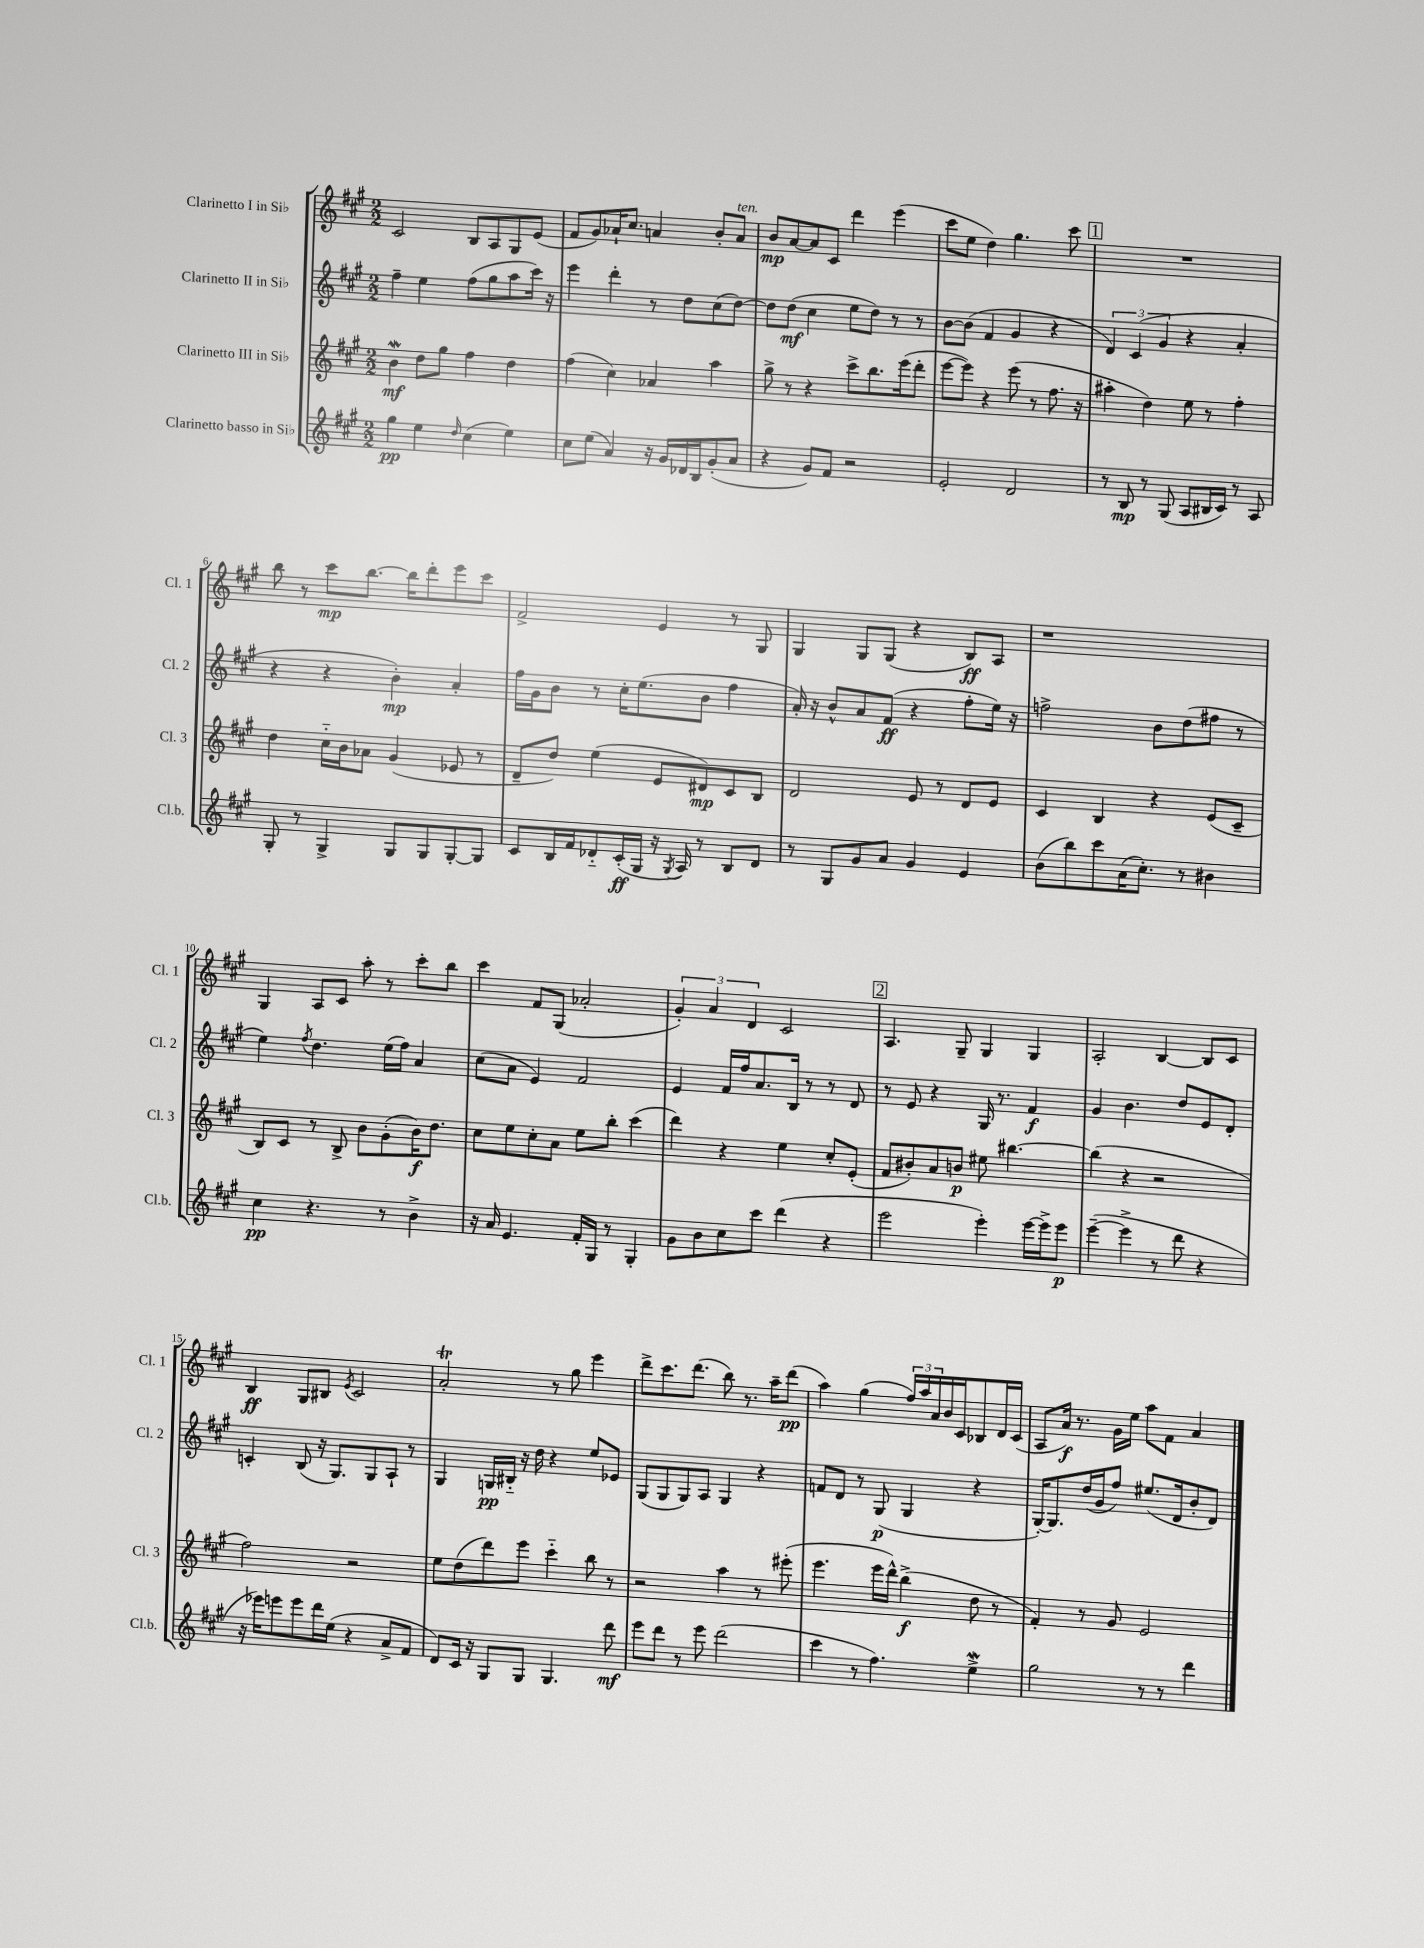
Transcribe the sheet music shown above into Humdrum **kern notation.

**kern	**dynam	**kern	**dynam	**kern	**dynam	**kern	**dynam
*part4	*part4	*part3	*part3	*part2	*part2	*part1	*part1
*staff4	*staff4	*staff3	*staff3	*staff2	*staff2	*staff1	*staff1
*I"Clarinetto basso in Si♭	*	*I"Clarinetto III in Si♭	*	*I"Clarinetto II in Si♭	*	*I"Clarinetto I in Si♭	*
*I'Cl.b.	*	*I'Cl. 3	*	*I'Cl. 2	*	*I'Cl. 1	*
*clefG2	*	*clefG2	*	*clefG2	*	*clefG2	*
*k[f#c#g#]	*	*k[f#c#g#]	*	*k[f#c#g#]	*	*k[f#c#g#]	*
*M2/2	*	*M2/2	*	*M2/2	*	*M2/2	*
=1	=1	=1	=1	=1	=1	=1	=1
4gg#\	pp	4bW\	mf	4ff#~\	.	2c#/	.
4ee\	.	8dd\L	.	4ee\	.	.	.
.	.	8gg#\J	.	.	.	.	.
16qqdd/	.	.	.	.	.	.	.
(4cc#\	.	4ff#\	.	(8ff#\L	.	8B/L	.
.	.	.	.	8gg#\	.	8A/	.
4ee\)	.	4dd\	.	8aa\	.	8G#/	.
.	.	.	.	16ccc#\Jk)	.	(8e/J	.
.	.	.	.	16r	.	.	.
=2	=2	=2	=2	=2	=2	=2	=2
8cc#\L	.	(4ff#\	.	4eee\	.	8f#/L	.
(8ee\J	.	.	.	.	.	8g#/)	.
4a/)	.	4cc#\)	.	4ddd'\	.	16a-X`/K	.
.	.	.	.	.	.	8.cc#/J	.
16r	.	4a-X/	.	8r	.	4an/	.
16g#/LL	.	.	.	.	.	.	.
16d-X/	.	.	.	8dd\L	.	.	.
16B/J	.	.	.	.	.	.	.
(8g#'/	.	4aa\	.	(8cc#\	.	8b'/L	.
!	!	!	!	!	!	!LO:TX:a:i:t=ten.	!
8a/J	.	.	.	[8dd\J)	.	8a/J	.
=3	=3	=3	=3	=3	=3	=3	=3
4r	.	8gg#^\	.	8dd\L]	.	8b/L	mp
.	.	8r	.	(8dd\J	mf	[8a/	.
8g#/L)	.	4r	.	4cc#\	.	8a/]	.
8f#/J	.	.	.	.	.	8c#/J	.
2r	.	8ccc#^\L	.	8ee\L	.	4ddd\	.
.	.	8.bb\	.	8dd\J)	.	.	.
.	.	.	.	8r	.	(4eee\	.
.	.	(16eee\k	.	.	.	.	.
.	.	8ddd'\J	.	8r	.	.	.
=4	=4	=4	=4	=4	=4	=4	=4
2e'/	.	[8eee\L	.	[8b\L	.	8ccc#\L	.
.	.	8eee\J])	.	(8b\J]	.	8ee\J	.
.	.	4r	.	4f#/	.	4dd\)	.
2d/	.	(8eee\	.	4g#/	.	4.gg#\	.
.	.	8r	.	.	.	.	.
.	.	8.ff#\	.	4r	.	.	.
.	.	.	.	.	.	8ccc#\	.
.	.	16r	.	.	.	.	.
!!LO:REH:place=s1:t=1
=5	=5	=5	=5	=5	=5	=5	=5
8r	.	4aa#X'\	.	6d/)	.	1r	.
8B/	mp	.	.	.	.	.	.
.	.	.	.	(6c#/	.	.	.
8r	.	4dd\)	.	.	.	.	.
.	.	.	.	6g#/	.	.	.
(8G#/	.	.	.	.	.	.	.
8A/L	.	8ee\	.	4r	.	.	.
16B#X/L	.	8r	.	.	.	.	.
16c#/JJ)	.	.	.	.	.	.	.
8r	.	4ff#'\	.	4a'/	.	.	.
8A/	.	.	.	.	.	.	.
!!LO:LB:g=z
=6	=6	=6	=6	=6	=6	=6	=6
8G#'/	.	4dd\	.	4r	.	8bb\	.
8r	.	.	.	.	.	8r	.
4G#^/	.	16cc#\LL	.	4r	.	8ccc#\L	mp
.	.	16b\J	.	.	.	.	.
.	.	8a-X\J	.	.	.	[8.bb\J	.
8G#/L	.	(4g#/	.	4b'\)	mp	.	.
.	.	.	.	.	.	16bb\KL]	.
8G#/	.	.	.	.	.	8ddd'\	.
[8G#'/	.	8e-X/	.	4a'/	.	8eee\	.
8G#/J]	.	8r	.	.	.	8ccc#\J	.
=7	=7	=7	=7	=7	=7	=7	=7
8c#/L	.	8d~/L	.	16ff#\LL	.	2f#^/	.
.	.	.	.	16g#\J	.	.	.
16B/L	.	8dd/J)	.	8b\J	.	.	.
16f#/J	.	.	.	.	.	.	.
8d-X/	.	(4ee\	.	8r	.	.	.
(16c#'/L	ff	.	.	16cc#'\KL	.	.	.
16G#/JJ	.	.	.	(8.ee\	.	.	.
16r	.	8e/L	.	.	.	4e/	.
8qG#/	.	.	.	.	.	.	.
16A/)	.	.	.	.	.	.	.
8r	.	8d#X/)	mp	8b\J	.	.	.
8B/L	.	8c#/	.	4ff#\	.	8r	.
8d-/J	.	8B/J	.	.	.	8G#/	.
=8	=8	=8	=8	=8	=8	=8	=8
8r	.	2d/	.	16a'/)	.	4G#/	.
.	.	.	.	16r	.	.	.
8G#/L	.	.	.	8b^^/L	.	.	.
8g#/	.	.	.	8a/	.	8G#/L	.
8a/J	.	.	.	(8f#/J	ff	(8G#/J	.
4g#/	.	8e/	.	4r	.	4r	.
.	.	8r	.	.	.	.	.
4e/	.	8d/L	.	8ff#'\L	.	8B/L)	ff
.	.	8e/J	.	16ee\Jk)	.	8A/J	.
.	.	.	.	16r	.	.	.
=9	=9	=9	=9	=9	=9	=9	=9
(8b\L	.	4c#/	.	2ffn^\	.	1r	.
8bb\)	.	.	.	.	.	.	.
8ccc#\	.	4B/	.	.	.	.	.
(16a\K	.	.	.	.	.	.	.
8.cc#'\J)	.	.	.	.	.	.	.
.	.	4r	.	8b\L	.	.	.
8r	.	.	.	(8dd\	.	.	.
4b#X\	.	(8e/L	.	8ff#X\J	.	.	.
.	.	8c#~/J	.	8r	.	.	.
!!LO:LB:g=z
=10	=10	=10	=10	=10	=10	=10	=10
4cc#\	pp	8B/L)	.	4ee\)	.	4G#/	.
.	.	8c#/J	.	.	.	.	.
.	.	.	.	8qff#/	.	.	.
4.r	.	8r	.	4.dd\	.	8A/L	.
.	.	8B^/	.	.	.	8c#/J	.
.	.	8b\L	.	.	.	8aa'\	.
8r	.	(8g#'\	.	(16ee\LL	.	8r	.
.	.	.	.	16ff#\JJ)	.	.	.
4b^\	.	16b\K)	f	4a/	.	8ccc#'\L	.
.	.	8.dd\J	.	.	.	.	.
.	.	.	.	.	.	8bb\J	.
=11	=11	=11	=11	=11	=11	=11	=11
16r	.	8cc#\L	.	(8cc#\L	.	4ccc#\	.
16a/	.	.	.	.	.	.	.
4.e/	.	8ee\	.	8a\J	.	.	.
.	.	8cc#'\	.	4e/)	.	8f#/L	.
.	.	8a\J	.	.	.	(8G#/J	.
16f#'/LL	.	8ee\L	.	2f#/	.	2a-X'/	.
16G#/JJ	.	.	.	.	.	.	.
8r	.	8bb'\J	.	.	.	.	.
4G#'/	.	(4ccc#\	.	.	.	.	.
=12	=12	=12	=12	=12	=12	=12	=12
8g#\L	.	4ddd\)	.	4e/	.	6g#'/)	.
8b\	.	.	.	.	.	.	.
.	.	.	.	.	.	6a/	.
8cc#\	.	4r	.	16f#/LL	.	.	.
.	.	.	.	16ff#/J	.	.	.
.	.	.	.	.	.	6d/	.
8ccc#\J	.	.	.	8.a/	.	.	.
(4ddd\	.	4ee\	.	.	.	2c#/	.
.	.	.	.	16B/Jk	.	.	.
.	.	.	.	8r	.	.	.
4r	.	8cc#'/L	.	8r	.	.	.
.	.	(8e'/J	.	8d/	.	.	.
!!LO:REH:place=s1:t=2
=13	=13	=13	=13	=13	=13	=13	=13
2eee\	.	8f#/L	.	8r	.	4.A/	.
.	.	8b#X'/)	.	8e/	.	.	.
.	.	8a/	.	4r	.	.	.
.	.	8bn/J	p	.	.	8G#~/	.
4eee'\)	.	8ee#X\	.	16G#/	.	4G#/	.
.	.	.	.	8.r	.	.	.
.	.	[4.bb#X\	.	.	.	.	.
[16eee\LL	.	.	.	4f#/	f	4G#/	.
16eee^\J]	.	.	.	.	.	.	.
8eee\J	p	.	.	.	.	.	.
=14	=14	=14	=14	=14	=14	=14	=14
([4eee~\	.	(4bb#\]	.	4g#/	.	2A'/	.
4eee^\]	.	4r	.	4.b\	.	.	.
8r	.	2r	.	.	.	[4B/	.
8ddd\	.	.	.	8dd/L	.	.	.
4r	.	.	.	8e/	.	8B/L]	.
.	.	.	.	8d'/J	.	8c#/J	.
!!LO:LB:g=z
=15	=15	=15	=15	=15	=15	=15	=15
16r	.	2ff#\)	.	4cn'/	.	4B/	ff
16eee-X\KL)	.	.	.	.	.	.	.
8eeen\	.	.	.	.	.	.	.
8eee\	.	.	.	(8B/	.	8G#/L	.
16ddd\L	.	.	.	16r	.	8B#X/J	.
(16ee\JJ	.	.	.	8.G#/L)	.	.	.
.	.	.	.	.	.	8qe/	.
4r	.	2r	.	.	.	2c#/	.
.	.	.	.	8G#/	.	.	.
8a^/L	.	.	.	8A`/J	.	.	.
8f#/J	.	.	.	8r	.	.	.
=16	=16	=16	=16	=16	=16	=16	=16
8d/L)	.	8ee\L	.	4G#/	.	2aT'/	.
16c#/Jk	.	(8dd\	.	.	.	.	.
16r	.	.	.	.	.	.	.
8G#/L	.	8ddd\)	.	16Gn/LL	pp	.	.
.	.	.	.	16B#X/JJ	.	.	.
8G#/J	.	8eee\J	.	16r	.	.	.
.	.	.	.	16dd\	.	.	.
4.G#/	.	4ccc#\	.	4r	.	8r	.
.	.	.	.	.	.	8gg#\	.
.	.	8bb\	.	8ee/L	.	4eee\	.
8ddd\	mf	8r	.	8e-X/J	.	.	.
=17	=17	=17	=17	=17	=17	=17	=17
8eee\L	.	2r	.	(8G#/L	.	8ddd^\L	.
8ddd\J	.	.	.	8G#/	.	8.ccc#\	.
8r	.	.	.	8G#/)	.	.	.
.	.	.	.	.	.	(8.ddd\J	.
8eee\	.	.	.	8A/J	.	.	.
(2ddd\	.	4aa\	.	4G#/	.	8bb\)	.
.	.	.	.	.	.	8.r	.
.	.	8r	.	4r	.	.	.
.	.	.	.	.	.	16aa~\KL	.
.	.	(8eee#X'\	.	.	.	(8ddd\J	pp
=18	=18	=18	=18	=18	=18	=18	=18
4ccc#\	.	4.eee\	.	8fn/L	.	4aa\)	.
.	.	.	.	8d/J	.	.	.
8r	.	.	.	8r	.	(4gg#\	.
4.ff#\)	.	16eee\LL	.	(8G#/	p	.	.
.	.	16ddd^^\JJ)	.	.	.	.	.
.	.	(4bb^\	f	4G#/	.	24ff#/LL)	.
.	.	.	.	.	.	24aa/	.
.	.	.	.	.	.	24a/	.
.	.	.	.	.	.	16b/	.
.	.	.	.	.	.	16c#/J	.
4eeW^\	.	8dd\	.	4r	.	8B-X/	.
.	.	8r	.	.	.	16d/L	.
.	.	.	.	.	.	(16c#/JJ	.
=19	=19	=19	=19	=19	=19	=19	=19
2gg#\	.	4f#'/)	.	[16G#'/KL)	.	8A/L	.
.	.	.	.	8.G#/]	.	.	.
.	.	.	.	.	.	16a/Jk)	f
.	.	.	.	.	.	8.r	.
.	.	8r	.	(16dd/L	.	.	.
.	.	.	.	16g#/J	.	.	.
.	.	8g#/	.	8ff#/J)	.	16g#\LL	.
.	.	.	.	.	.	16ee\JJ	.
8r	.	2e/	.	(8.ee#X/L	.	8aa\L	.
8r	.	.	.	.	.	8f#\J	.
.	.	.	.	16d/k	.	.	.
4ddd\	.	.	.	8b'/	.	4a/	.
.	.	.	.	8d/J)	.	.	.
==	==	==	==	==	==	==	==
*-	*-	*-	*-	*-	*-	*-	*-
